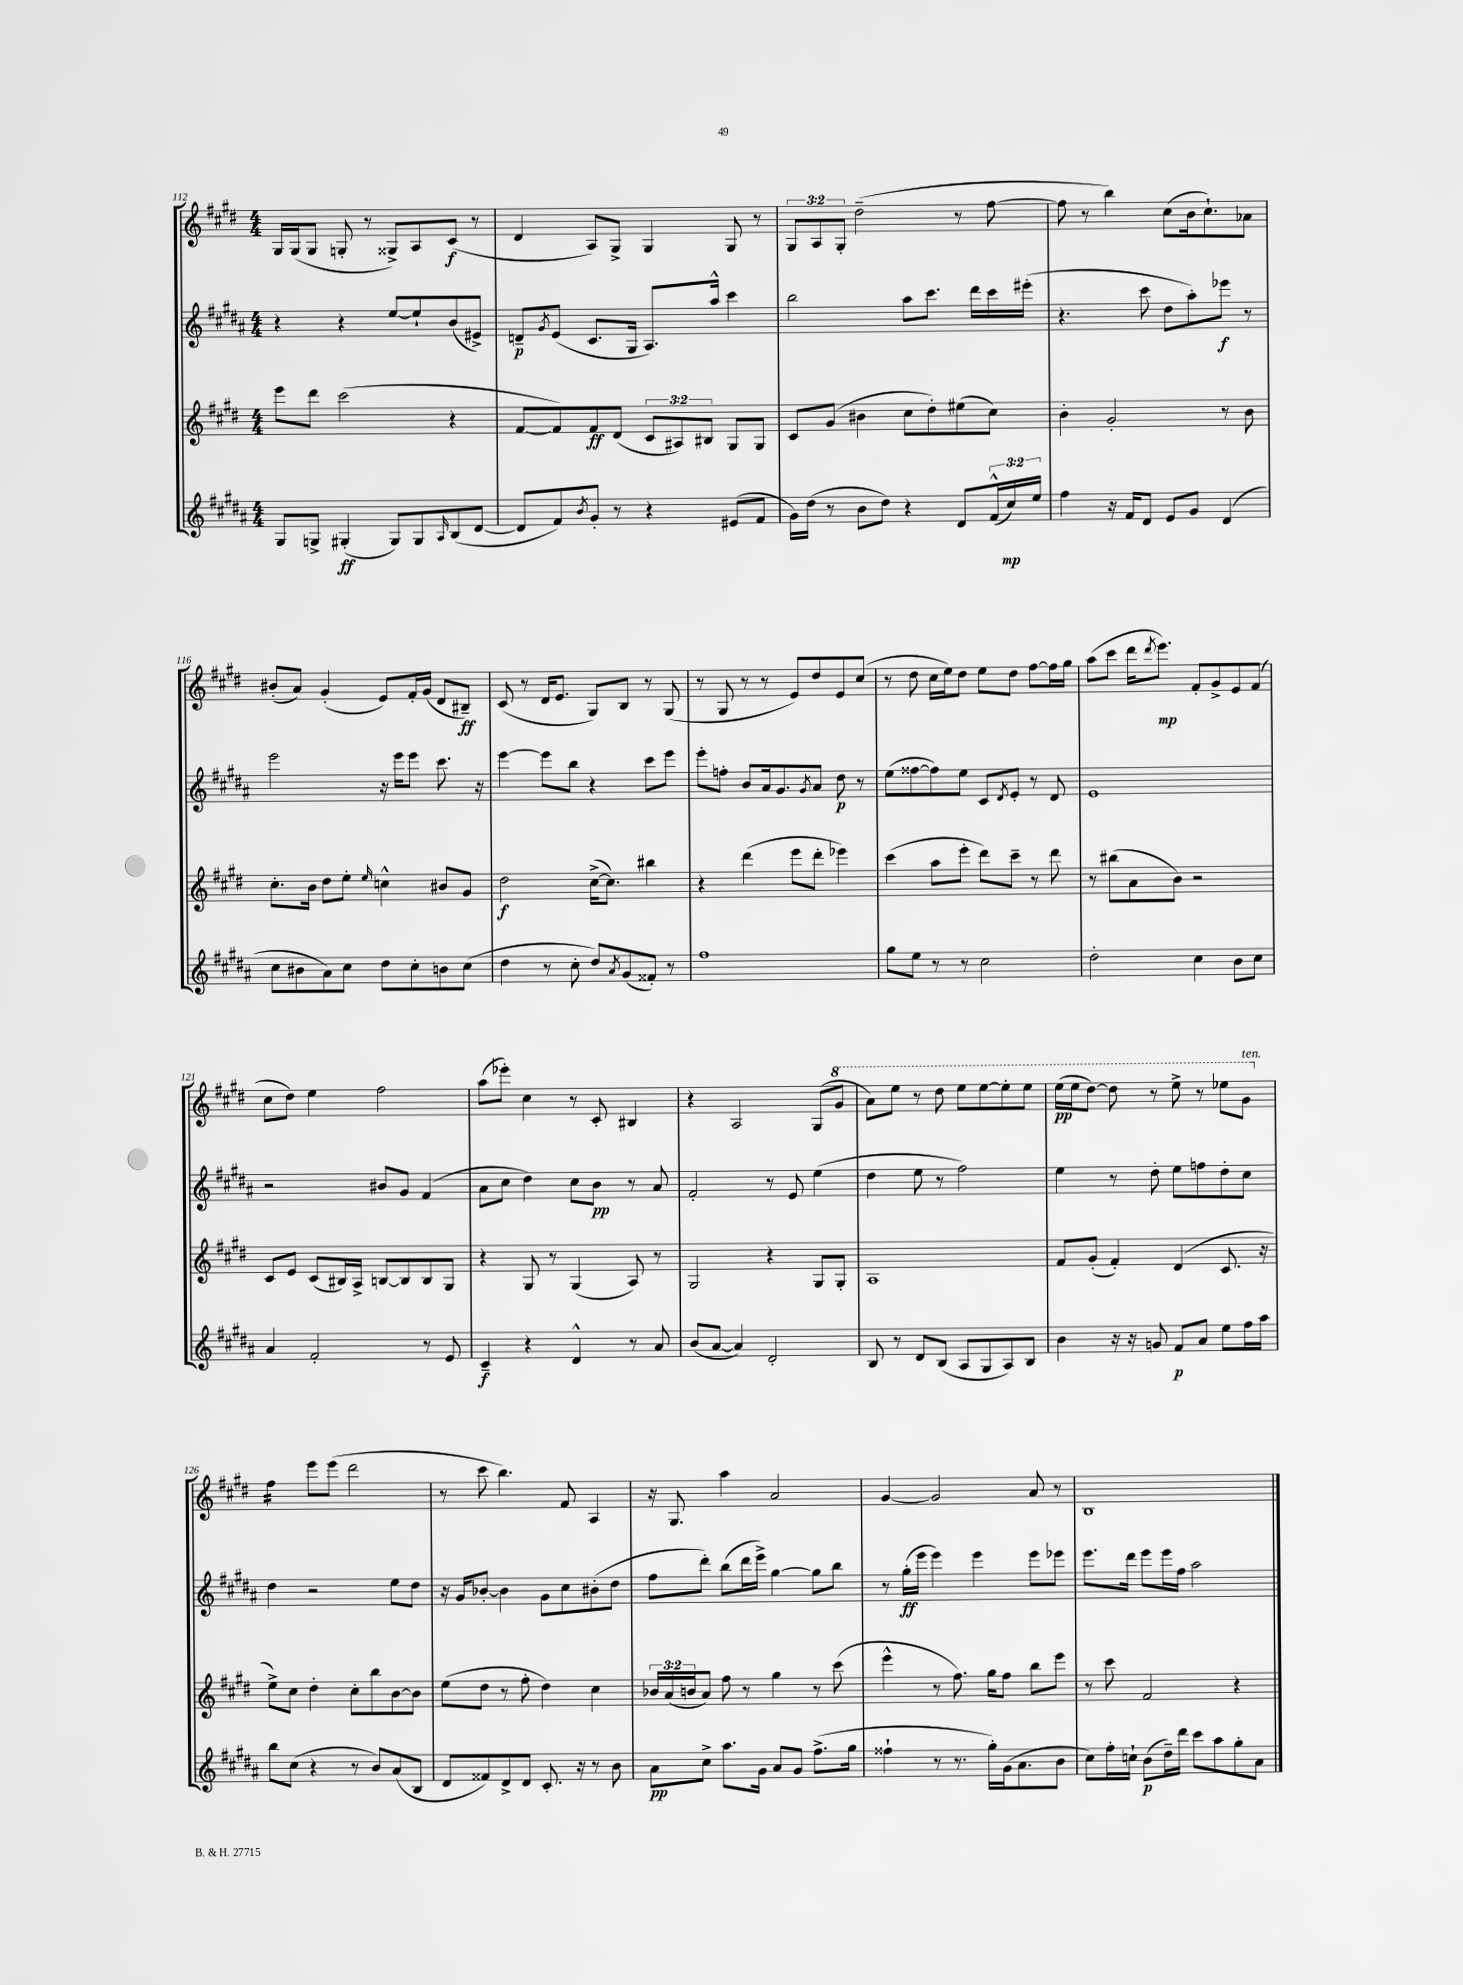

**kern	**kern	**kern	**kern
*staff4	*staff3	*staff2	*staff1
*clefG2	*clefG2	*clefG2	*clefG2
*k[f#c#g#d#a#]	*k[f#c#g#d#]	*k[f#c#g#d#a#]	*k[f#c#g#d#]
*M4/4	*M4/4	*M4/4	*M4/4
8G#	8eee	4r	16G#
.	.	.	(16G#
8G^	8ddd#	.	8G#
(4G#'	(2ccc#	4r	8G'
.	.	.	8r
8G#)	.	[8ee	8G##^)
8G#	.	8ee`]	8A
16qqA#	.	.	.
(8B	4r	(8b	(8c#
[8d#	.	8e#^)	8r
=	=	=	=
8d#]	[8f#	8d~	4d#
.	.	8qg#	.
8f#)	8f#])	(8e	.
8qb	.	.	.
8g#'	8f#	8.c#	8A)
8r	(8d#	.	8G#^
.	.	16G#	.
4r	12c#	8.A#)	4G#
.	12A#)	.	.
.	12B#	.	.
.	.	16aa#^^	.
(8e#	8G#	4ccc#	8G#
8f#	8G#	.	8r
=	=	=	=
16g#)	8c#	2bb	12G#
(16dd#	.	.	.
.	.	.	12A
8r	(8g#	.	.
.	.	.	12G#'
8b	4b#	.	(2dd#~
8dd#)	.	.	.
4r	8cc#	8aa#	.
.	8dd#')	8.ccc#	.
8d#	(8ee#	.	8r
.	.	16ddd#	.
(24f#^^	8cc#)	16ccc#	[8ff#
24cc#)	.	.	.
.	.	(16eee#'	.
24ee	.	.	.
=	=	=	=
4ff#	4b'	4.r	8ff#]
.	.	.	8r
16r	2g#'	.	4bb)
16f#	.	.	.
8d#	.	8ccc#	.
8e	.	8dd#	(8cc#
8g#	.	8aa#')	16b
.	.	.	8.cc#`)
(4d#	8r	8eee-	.
.	8b	8r	8a-
=	=	=	=
8cc#	8.cc#'	2eee	(8b#'
8b#	.	.	8a)
.	16b	.	.
8a#)	8dd#	.	(4g#'
8cc#	8ee'	.	.
.	16qqee	.	.
8dd#	4cc^^	16r	8e)
.	.	16eee	.
8cc#'	.	8eee	16f#'
.	.	.	(16g#
8b	8b#	8.ccc#	8d#
(8cc#	8g#	.	8B#~)
.	.	16r	.
=	=	=	=
4dd#	2dd#	[4eee	(8c#
.	.	.	8r
8r	.	8eee]	16d#
.	.	.	8.e
8cc#'	.	8bb	.
8dd#)	([16cc#^	4r	8G#)
.	8.cc#])	.	.
8qa#	.	.	.
(8g#	.	.	8B
8f##')	4bb#	8ccc#	8r
8r	.	8eee	(8G#
=	=	=	=
1ff#	4r	8eee'	8r
.	.	8ff'	8G#
.	(4ddd#	8b	8r
.	.	16a#	8r
.	.	8.g#	.
.	8eee	.	8e)
.	.	8qg#	.
.	8ddd#'	8a#	8dd#
.	4eee-)	8dd#	8e
.	.	8r	(8cc#
=	=	=	=
8gg#	(4ccc#	(8ee	8r
8ee	.	[8ff##	8dd#
8r	8aa	8ff##])	16cc#
.	.	.	16ee)
8r	8eee'	8ee	8dd#
2cc#	8ddd#)	8c#	8ee
.	.	8qd#	.
.	8ccc#~	8e'	8dd#
.	8r	8r	[8ff#
.	8ddd#	8d#	16ff#]
.	.	.	16gg#
=	=	=	=
2dd#'	8r	1e	(8aa
.	(8bb#	.	8ccc#
.	8a	.	16ddd#
.	.	.	8qddd#
.	.	.	8.eee)
.	8b)	.	.
4cc#	2r	.	8f#'
.	.	.	8g#^
8b	.	.	8e
8cc#	.	.	(8f#
=	=	=	=
4a#	8c#	2r	8cc#
.	8e	.	8dd#)
2f#'	(8c#	.	4ee
.	16B#)	.	.
.	16A^	.	.
.	[8B	8b#	2ff#
.	8B]	8g#	.
8r	8B	(4f#	.
8e	8G#	.	.
=	=	=	=
4c#~	4r	8a#	(8aa
.	.	8cc#	8eee-')
4r	8G#	4dd#)	4cc#
.	8r	.	.
4d#^^	(4G#	8cc#	8r
.	.	8b	8c#'
8r	8A)	8r	4B#
8a#	8r	8a#	.
=	=	=	=
(8b	2G#	2f#'	4r
[8a#	.	.	.
4a#])	.	.	2A
2d#'	4r	8r	.
.	.	8e	.
.	8G#	(4ee	(8G#
.	8G#'	.	8gg#
=	=	=	=
8B	1A	4dd#	8aa)
8r	.	.	8eee
8d#	.	8ee	8r
(8B	.	8r	8ddd#
8A#	.	2ff#)	8eee
8G#	.	.	[8eee
8A#)	.	.	8eee']
8B	.	.	8eee
=	=	=	=
4b	8f#	4ee	(16eee
.	.	.	16eee
.	(8g#'	.	[8ddd#)
16r	4f#')	8r	8ddd#]
16r	.	.	.
8g	.	8dd#'	8r
8f#	(4d#	8ee	8eee^
8a#	.	8ff	8r
8ee	8.c#	8dd#'	8eee-
16ff#	.	8cc#	8gg#
16aa#	16r	.	.
=	=	=	=
8bb	8ee^)	4dd#	4ff#
(8cc#	8cc#	.	.
4r	4dd#'	2r	8eee
.	.	.	(8eee
8r	8cc#'	.	2ddd#
8b)	8bb	.	.
(8a#	[8b	8ee	.
8B	8b]	8dd#	.
=	=	=	=
8d#	(8ee	16r	8r
.	.	16g#	.
8f##)	8dd#	[8b-'	8ccc#
8d#^	8r	4b-]	4.bb)
8d#	8ff#'	.	.
8.c#'	4dd#)	8g#	.
.	.	8cc#	8f#
16r	.	.	.
8r	4cc#	(8b#'	4A
8b	.	8dd#	.
=	=	=	=
8a#	24b-	8ff#	16r
.	(24a	.	.
.	.	.	8.G#
.	24b	.	.
8cc#^	8a)	8ddd#')	.
8.aa#	8ff#	(8bb	4aa
.	8r	16ddd#	.
16g#	.	16eee^)	.
8a#	4gg#	[4gg#	2a
8g#	.	.	.
(8.ff#^	8r	8gg#]	.
.	(8ccc#	8bb	.
16gg#	.	.	.
=	=	=	=
4ff##`	4eee^^	8r	[4g#
.	.	(16gg#'	.
.	.	16eee	.
8r	8r	4eee)	2g#]
8.r	8.ff#)	.	.
.	.	4eee	.
16gg#')	16gg#	.	.
(16g#	8ff#	.	.
8.a#	.	.	.
.	8bb	8eee	8a
8b	8eee	8eee-	8r
=	=	=	=
8cc#)	8r	8.eee	1B
16ff#'	8ccc#	.	.
16cc`	.	16ddd#	.
(8b	2f#	8eee	.
16dd#~)	.	16eee	.
16ddd#	.	16ff#	.
8ccc#	.	2aa#	.
8aa#	.	.	.
8gg#'	4r	.	.
8a#	.	.	.
==	==	==	==
*-	*-	*-	*-
